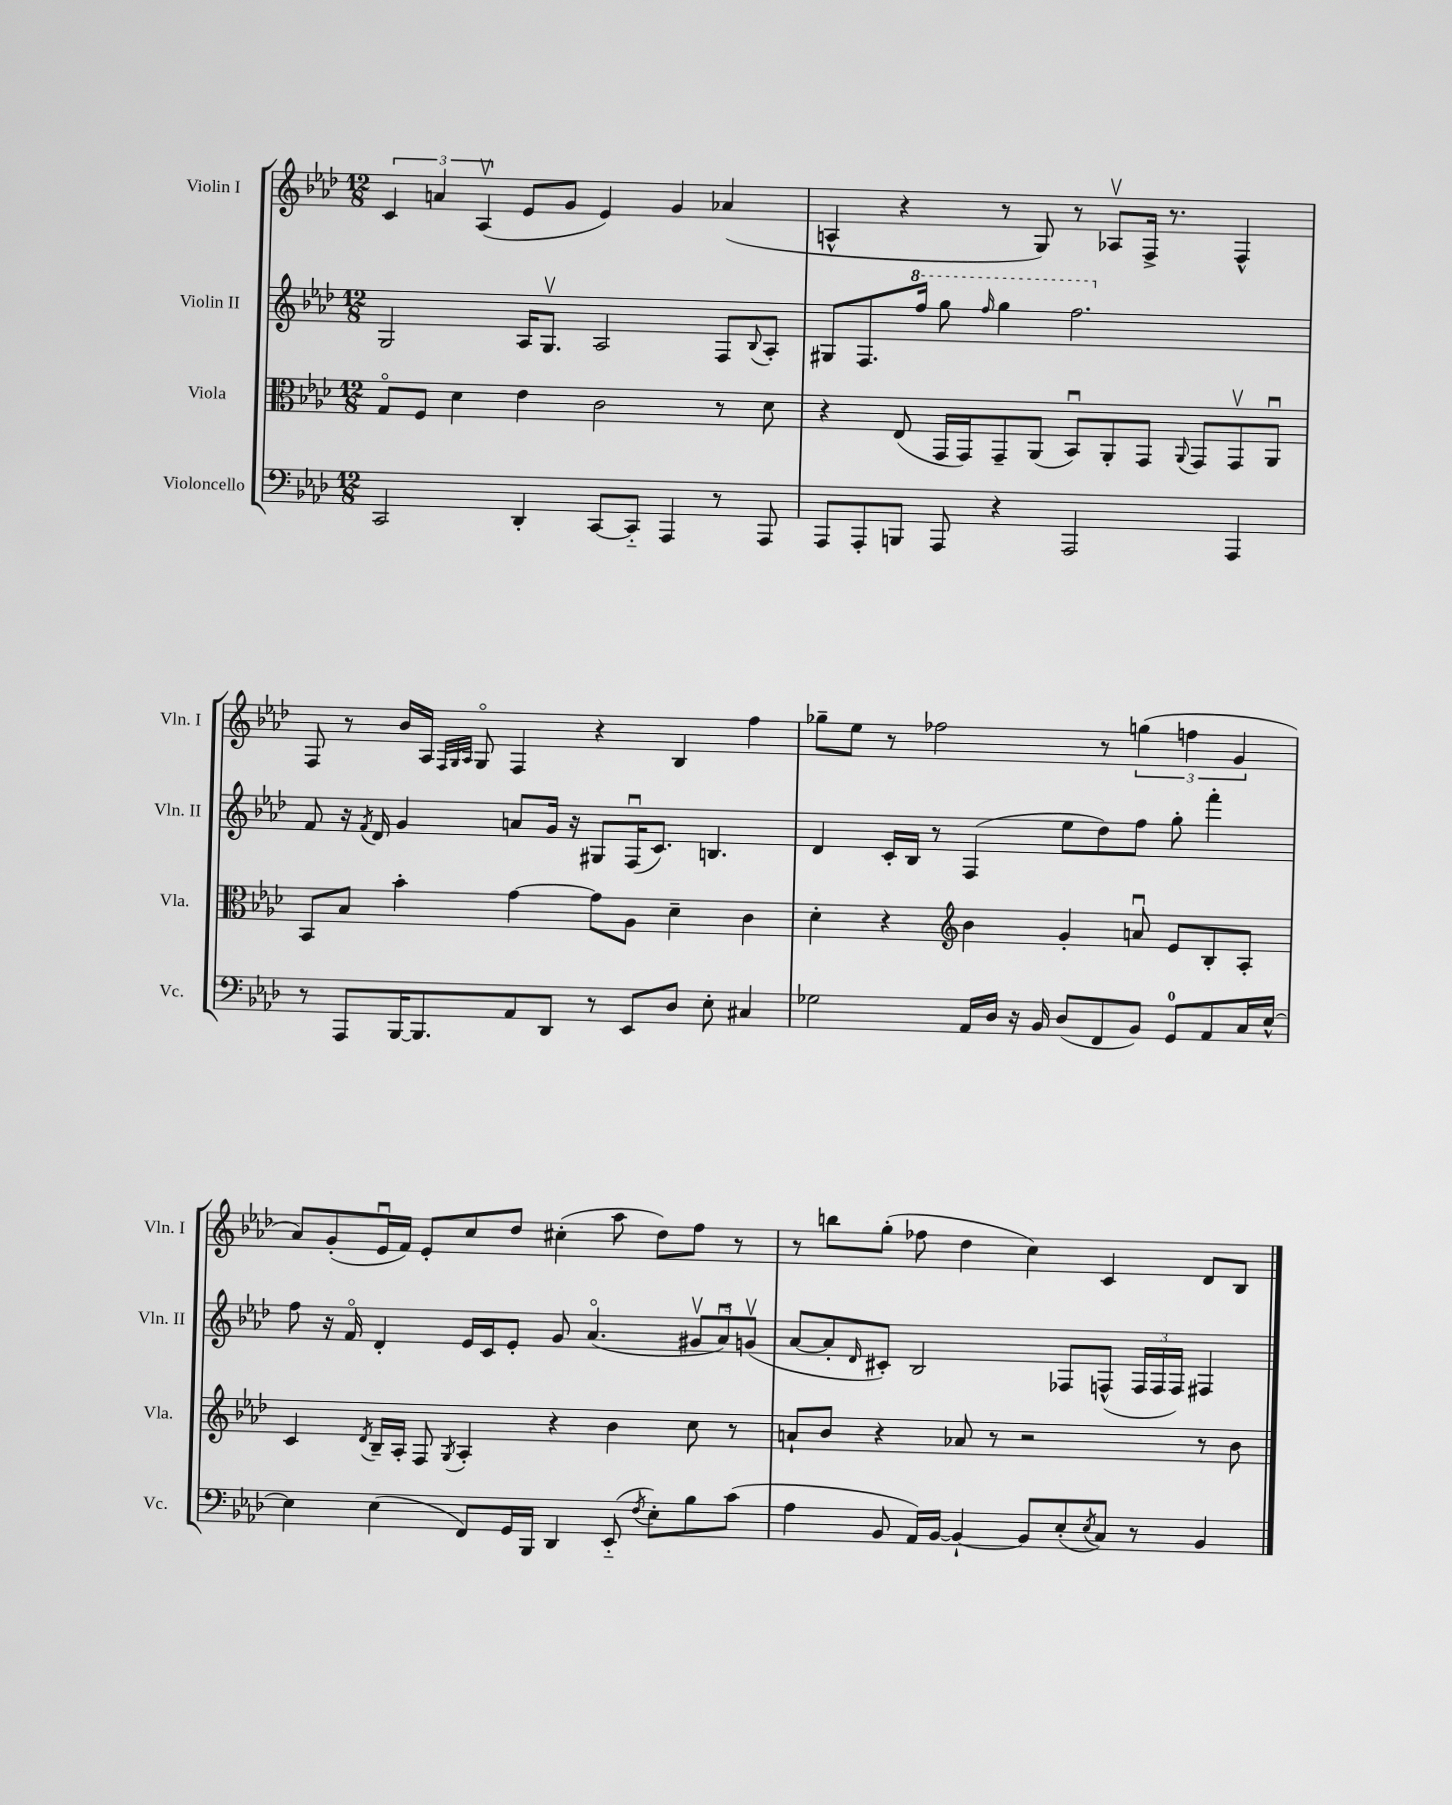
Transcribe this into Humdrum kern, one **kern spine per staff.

**kern	**kern	**kern	**kern
*part4	*part3	*part2	*part1
*staff4	*staff3	*staff2	*staff1
*I"Violoncello	*I"Viola	*I"Violin II	*I"Violin I
*I'Vc.	*I'Vla.	*I'Vln. II	*I'Vln. I
*clefF4	*clefC3	*clefG2	*clefG2
*k[b-e-a-d-]	*k[b-e-a-d-]	*k[b-e-a-d-]	*k[b-e-a-d-]
*M12/8	*M12/8	*M12/8	*M12/8
=113	=113	=113	=113
2CC/	8G/L	2G/	6c/
.	8F/J	.	.
.	.	.	6an/
.	4d-\	.	.
.	.	.	(6A-v/
4DD-'/	4e-\	16A-/KL	8e-/L
.	.	8.Gv/J	.
.	.	.	8g/J
[8CC/L	2c\	2A-/	4e-/)
8CC/J]	.	.	.
4AAA-/	.	.	4g/
8r	8r	8F/L	(4a-X/
.	.	8qqB-/	.
8AAA-/	8d-\	8A-'/J	.
=114	=114	=114	=114
8AAA-/L	4r	8G#X/L	4An^^/
8AAA-'/	.	8.F/	.
8BBBn/J	(8E-/	.	4r
*	*	*8va	*
.	.	16fff/Jk	.
8AAA-/	16GG/LL	8ggg\	.
.	16GG/J)	.	.
.	.	16qqfff/	.
4r	8GG~/	4ggg\	8r
.	(8AA-/J	.	8G/)
2AAA-/	8BB-u/L)	2.fff\	8r
.	8AA-'/	.	8A-Xv/L
.	8GG/J	.	16F^/Jk
.	.	.	8.r
.	8qqAA-/	.	.
.	8GG/L	.	.
4AAA-/	8GGv/	.	4F^^/
.	8AA-u/J	.	.
!!LO:LB:g=z
=115	=115	=115	=115
*	*	*X8va	*
8r	8BB-/L	8f/	8F/
8AAA-/L	8B-/J	16r	8r
.	.	8qf/	.
.	.	16d-/	.
[16BBB-/K	4b-'\	4g/	16b-/LL
8.BBB-/]	.	.	16A-/JJ
.	.	.	32qqF/LLL
.	.	.	32qqG/
.	.	.	32qqA-/JJJ
.	.	.	8G/
8AA-/	[4g\	8an/L	4F/
8DD-/J	.	16g/Jk	.
.	.	16r	.
8r	8g\L]	8G#X/L	4r
8EE-/L	8A-\J	(16Fu/K	.
.	.	8.c/J)	.
8D-/J	4d-~\	.	4B-/
8E-'\	.	4.Bn/	.
4C#X/	4c\	.	4ff\
=116	=116	=116	=116
2G-X\	4d-'\	4d-/	8gg-X~\L
.	.	.	8ee-\J
.	4r	16c'/LL	8r
.	.	16B-/JJ	.
.	.	8r	2ff-X\
*	*clefG2	*	*
16AA-/LL	4b-\	(4F/	.
16D-/JJ	.	.	.
16r	.	.	.
16BB-/	.	.	.
(8D-/L	4g'/	8ee-\L	.
8FF/	.	8dd-\)	8r
8BB-/J)	8anu/	8ff\J	(6ggn\
8GG/L	8e-/L	8gg'\	.
.	.	.	6ffn\
8AA-/	8B-'/	4fff'\	.
.	.	.	6g/
16C/L	8A-'/J	.	.
[16E-^^/JJ	.	.	.
!!LO:LB:g=z
=117	=117	=117	=117
4E-\]	4c/	8ff\	8a-/L)
.	.	16r	(8g'/
.	.	16f/	.
.	8qd-/	.	.
(4E-\	16B-~/LL	4d-'/	16e-u/L
.	16A-'/JJ	.	16f/JJ)
.	8F/	.	8e-'/L
.	8qG/	.	.
8FF/L)	4A-'/	16e-/LL	8cc/
.	.	16c/J	.
16GG/L	.	8e-'/J	8dd-/J
16BBB-/JJ	.	.	.
4DD-/	4r	8g/	(4cc#X'\
.	.	(4.a-/	.
(8EE-/	4b-\	.	8aa-\
8qF/	.	.	.
8E-'\L)	.	.	8dd-\L)
8B-\	8cc\	12g#Xv/L	8ff\J
.	.	12a-u/)	.
(8c\J	8r	.	8r
.	.	(12gnv/J	.
=118	=118	=118	=118
4A-\	8an`/L	[8a-/L	8r
.	8b-/J	8a-'/]	8bbn\L
.	.	16qqd-/	.
8BB-/	4r	8c#X'/J)	(8gg'\J
16AA-/LL)	.	2B-/	8ff-X\
[16BB-/JJ	.	.	.
4BB-`/_	8a-X/	.	4dd-\
.	8r	.	.
8BB-/L]	2r	.	4cc\)
(8E-'/	.	8F-X/L	.
8qE-/	.	.	.
8C/J)	.	(8Fn^^/J	4c/
8r	.	24F/LL	.
.	.	24F/	.
.	.	24F/JJ)	.
4BB-/	8r	4F#X/	8d-/L
.	8b-\	.	8B-/J
==	==	==	==
*-	*-	*-	*-
